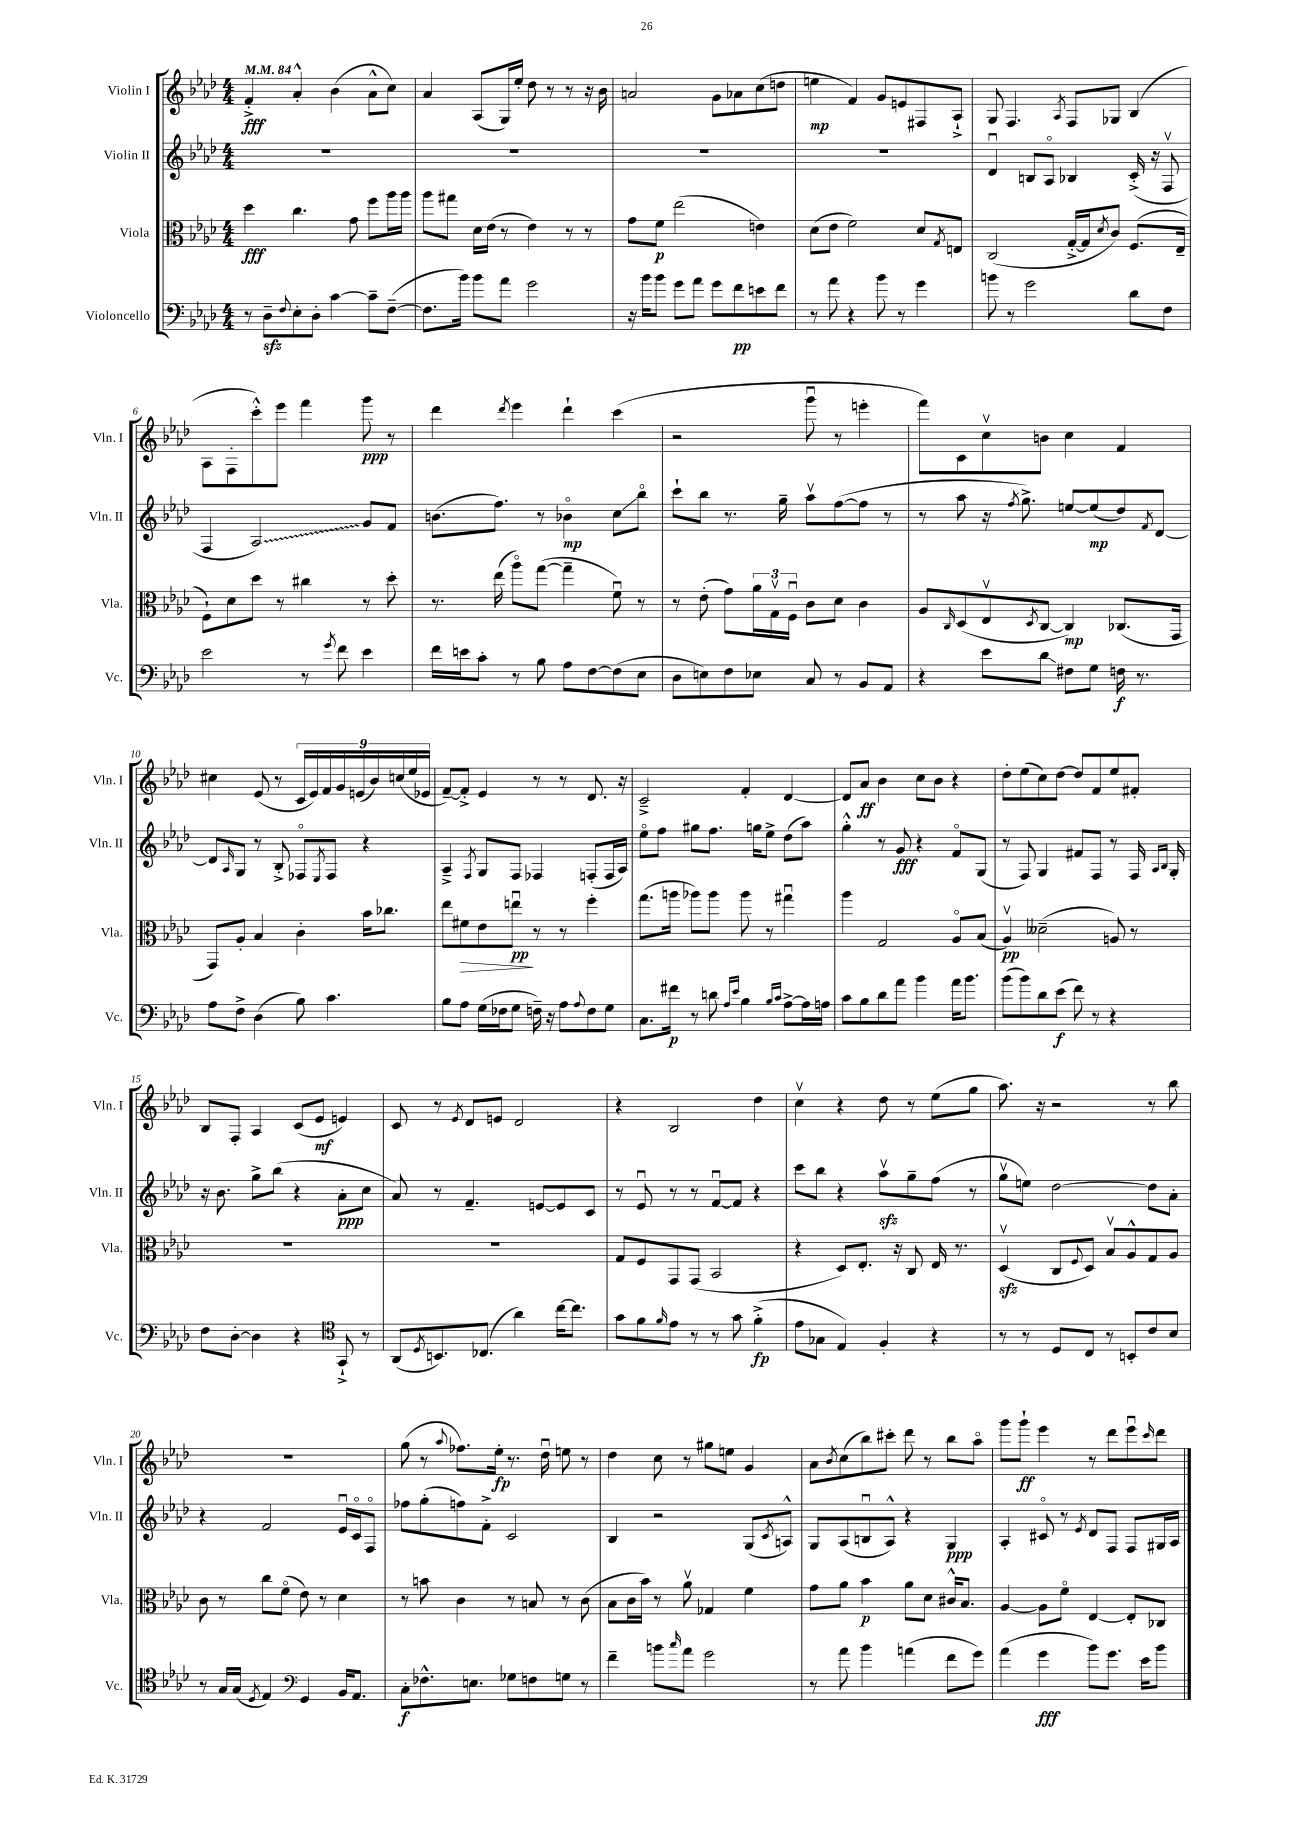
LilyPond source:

<<
\new StaffGroup <<
\new Staff = "s0" \with { instrumentName = "Violin I" shortInstrumentName = "Vln. I" } {
    \clef treble \key aes \major \numericTimeSignature \time 4/4 \tempo 4 = 84
    f'4-.->\fff aes'4-.-^ bes'4( aes'8-^ c''8) |
    aes'4 aes8( g16) ees''16-. des''8 r8 r8 r16 bes'16 |
    a'2 g'8 aes'8 c''8( d''8 |
    e''4\mp f'4) g'8 e'8 fis8 aes8-!-> |
    g8 f4. \acciaccatura { aes8 } f8 ges8 bes4( |
    aes8 f8-. c'''8-.-^) ees'''8 f'''4 g'''8\ppp r8 |
    des'''4 \acciaccatura { des'''8 } ees'''4 des'''4-! c'''4( |
    r2 g'''8\downbow r8 e'''4-. |
    f'''8) c'8 c''8\upbow b'8 c''4 f'4 |
    cis''4 ees'8( r8 \tuplet 9/8 { c'16 ees'16) f'16 g'16 e'16( bes'16) c''16( ees''16 ees'16 } |
    f'8~--) f'8-.-> ees'4 r8 r8 des'8. r16 |
    c'2---> f'4-. des'4~ |
    des'8 aes'8\ff bes'4 c''8 bes'8 r4 |
    des''8-. ees''8( c''8) des''8~ des''8 f'8 ees''8 fis'8-. |
    bes8 f8-. aes4 c'8( ees'8\mf e'4) |
    c'8 r8 \acciaccatura { ees'8 } des'8 e'8 des'2 |
    r4 bes2 des''4 |
    c''4\upbow r4 des''8 r8 ees''8( g''8 |
    aes''8.) r16 r2 r8 bes''8 |
    R1 |
    g''8( r8 \appoggiatura { aes''8 } fes''8.) ees''16-.\fp r8. des''16\downbow e''8 r8 |
    des''4 c''8 r8 gis''8 e''8 g'4 |
    aes'8 \acciaccatura { bes'8 } c''8( bes''8) cis'''8-. des'''8 r8 bes''8 aes''8\flageolet |
    g'''8 g'''8-!\ff ees'''4 r8 des'''8 ees'''8\downbow \grace { c'''16 } des'''8 \bar "|." |
}
\new Staff = "s1" \with { instrumentName = "Violin II" shortInstrumentName = "Vln. II" } {
    \clef treble \key aes \major \numericTimeSignature \time 4/4
    R1 |
    R1 |
    R1 |
    R1 |
    des'4\downbow b8 aes8\flageolet bes4 c'16-.->( r16 f8\upbow |
    f4 \once \override Glissando.style = #'zigzag aes2\glissando) g'8 f'8 |
    b'8.( f''8.) r8 bes'4\flageolet\mp c''8\glissando bes''8\flageolet |
    c'''8-! bes''8 r8. g''16-- aes''8\upbow f''8~( f''8 r8 |
    r8 aes''8 r16 \acciaccatura { f''8 } g''8.->) e''8~ e''8\mp( des''8) \acciaccatura { f'8 } des'8~ |
    des'8 \grace { aes16 } g8 r8 bes8-.-> fes8\flageolet \acciaccatura { ees8 } fes8 r4 |
    aes4---> \acciaccatura { f8 } g8 f8 fes4 f8-.( f16 aes16) |
    ees''8\flageolet f''8 gis''8 f''8. g''16 ees''8-> des''8( aes''8) |
    g''4-.-^ r8 g'8\fff r4 f'8\flageolet g8( |
    r8 f8) g4 fis'8 f8 r8 f16 \grace { aes16 bes16 } g16-. |
    r16 bes'8. g''8-> bes''8( r4 aes'8-.\ppp c''8 |
    aes'8) r8 f'4.-- e'8~ e'8 c'8 |
    r8 ees'8\downbow r8 r8 f'8~\downbow f'8 r4 |
    c'''8 bes''8 r4 aes''8\upbow\sfz g''8-- f''8( r8 |
    g''8\upbow e''8) des''2~ des''8 aes'8-. |
    r4 f'2 ees'16\downbow c'16\flageolet f8\flageolet |
    fes''8 g''8-.( f''8) f'8-.-> c'2 |
    bes4 r2 g8( \acciaccatura { c'8 } a8-^) |
    g8 aes8( b8\downbow aes8-^) r4 g4\ppp |
    aes4-. cis'8\flageolet r8 \acciaccatura { ees'8 } des'8 f8 f8 gis16 aes16 \bar "|." |
}
\new Staff = "s2" \with { instrumentName = "Viola" shortInstrumentName = "Vla." } {
    \clef alto \key aes \major \numericTimeSignature \time 4/4
    des''4\fff c''4. g'8 f''8 aes''16 aes''16 |
    aes''8 gis''8 des'16 ees'16( r8 ees'4) r8 r8 |
    g'8 f'8\p ees''2( e'4) |
    des'8( ees'8 f'2) des'8 \acciaccatura { g8 } e8 |
    c2( g16~-.-> g16 \acciaccatura { des'8 } c'8) f8.( ees16-- |
    f8-!) des'8 des''8 r8 cis''4 r8 des''8-. |
    r8. ees''16( aes''8\flageolet) g''8~( g''4-- f'8\downbow) r8 |
    r8 ees'8-.( g'8) \tuplet 3/2 { aes'16 g16\upbow f16\downbow } c'8 des'8 c'4 |
    aes8 \grace { c16 } des8( ees8\upbow \acciaccatura { des8 } c8~ c4\mp) ces8.( g,16 |
    g,8) aes8-. bes4 c'4-. bes'16 ces''8. |
    ees''8 fis'8\> ees'8 e''8\downbow\pp\! r8 r8 f''4-. |
    g''8.( a''16 aes''8) aes''8 aes''8 r8 gis''4\downbow |
    aes''4 g2 aes8\flageolet bes8( |
    aes4\upbow\pp) deses'2--( a8) r8 |
    R1 |
    R1 |
    g8 f8 g,8 g,8( bes,2 |
    r4 des8) ees8.-. r16 c8 ees16 r8. |
    des4\upbow\sfz( c8 \appoggiatura { f8 } des8) bes8\upbow aes8-^ g8 aes8 |
    c'8 r8 c''8 f'8\flageolet( ees'8) r8 des'4 |
    r8 b'8 c'4 r8 b8 r8 c'8( |
    bes8 c'16 bes'16) r8 aes'8\upbow ges4 f'4 |
    g'8 aes'8 bes'4\p aes'8 des'8 cis'16-^ bes8. |
    aes4~ aes8 f'8\flageolet ees4~ ees8-. ces8 \bar "|." |
}
\new Staff = "s3" \with { instrumentName = "Violoncello" shortInstrumentName = "Vc." } {
    \clef bass \key aes \major \numericTimeSignature \time 4/4
    r8 des8--\sfz \appoggiatura { f8 } ees8-. des8-. c'4~ c'8-- f8~--( |
    f8. bes'16) bes'8 aes'8 g'2 |
    r16 bes'16 bes'8 g'8 aes'8 g'8 f'8\pp e'8 f'8 |
    r8 aes'8 r4 bes'8 r8 g'4 |
    b'8 r8 g'2 des'8 f8 |
    ees'2 r8 \acciaccatura { g'8 } f'8 ees'4 |
    f'16 e'16 c'8-. r8 bes8 aes8 f8~ f8( ees8 |
    des8 e8) f8 ees8 c8 r8 bes,8 aes,8 |
    r4 ees'8 des'8\glissando fis8 g8 f16\f r8. |
    aes8 f8-> des4( bes8) c'4. |
    bes8 aes8 g16( fes16 g8 f16--) r16 aes8 \appoggiatura { aes8 } f8 g8 |
    c8. fis'16\p r8 d'8 \grace { aes16 ees'16 } bes4 \grace { bes16 c'16 } aes8~-> aes16 a16 |
    c'8 bes8 des'8 aes'8 bes'4 aes'16 bes'8. |
    bes'8( bes'8) des'8 ees'8\f( f'8) r8 r4 |
    f8 des8~-. des4 r4 \clef tenor g,8-!-> r8 |
    aes,8( \acciaccatura { des8 } b,8.) ces8.( aes'4) c''16~ c''8. |
    g'8 f'8 \grace { f'16 } ees'8 r8 r8 g'8 f'4-.->\fp( |
    ees'8 ges8 ees4) f4-. r4 |
    r8 r8 des8 c8 r8 b,8-. c'8 bes8 |
    r8 g16 g16( \acciaccatura { des8 } ees4) \clef bass g,4 bes,16 aes,8. |
    c8-.\f fes8.-^ e8. ges8 f8 g8 r8 |
    f'4-- b'8 \grace { c''16 } aes'8 g'2 |
    r8 aes'8 bes'4 a'4( f'8 g'8) |
    aes'4( g'4\fff bes'8) g'8. ees'16 bes'8 \bar "|." |
}
>>
>>
